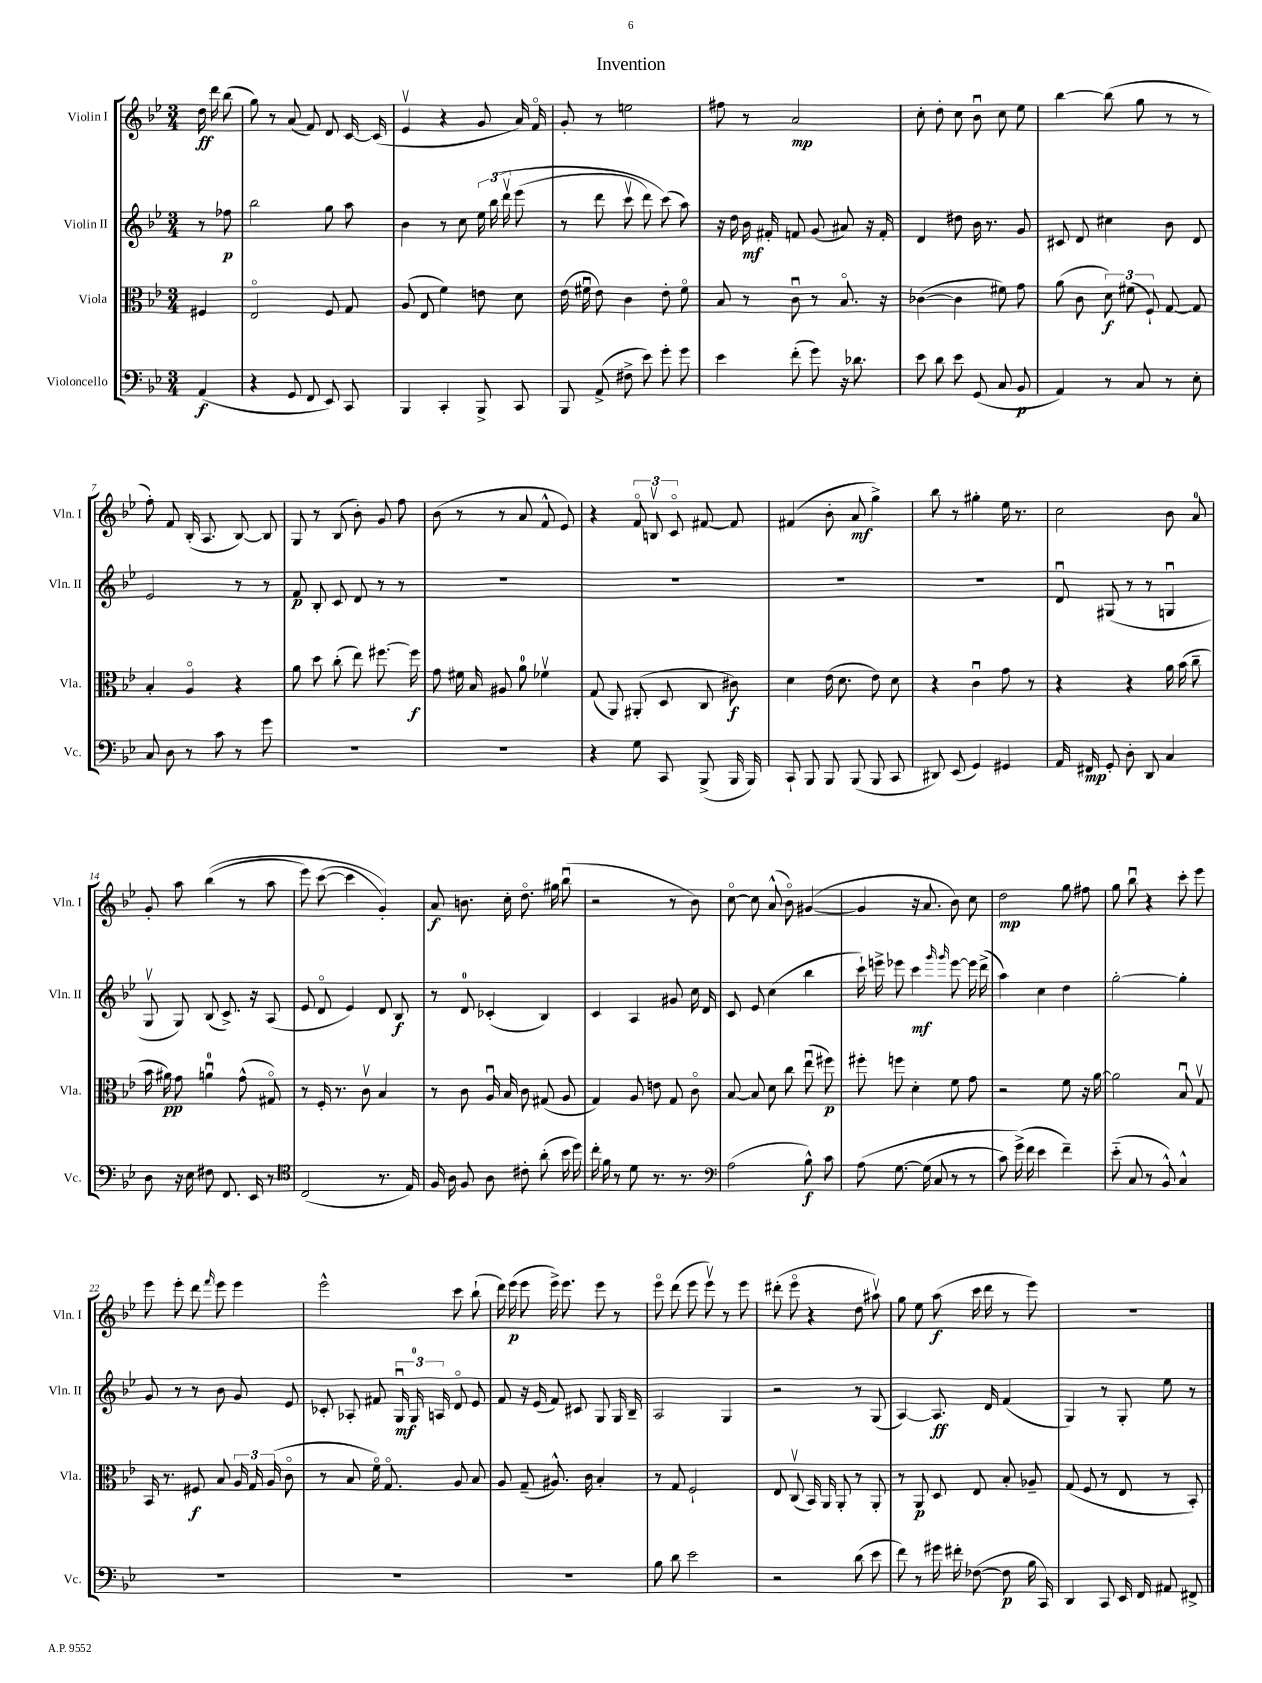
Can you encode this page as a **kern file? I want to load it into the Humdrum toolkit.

**kern	**dynam	**kern	**dynam	**kern	**dynam	**kern	**dynam
*part4	*part4	*part3	*part3	*part2	*part2	*part1	*part1
*staff4	*staff4	*staff3	*staff3	*staff2	*staff2	*staff1	*staff1
*I"Violoncello	*	*I"Viola	*	*I"Violin II	*	*I"Violin I	*
*I'Vc.	*	*I'Vla.	*	*I'Vln. II	*	*I'Vln. I	*
*clefF4	*	*clefC3	*	*clefG2	*	*clefG2	*
*k[b-e-]	*	*k[b-e-]	*	*k[b-e-]	*	*k[b-e-]	*
*M3/4	*	*M3/4	*	*M3/4	*	*M3/4	*
=	=	=	=	=	=	=	=
(4AA/	f	4F#X/	.	8r	.	16dd\	ff
.	.	.	.	.	.	16ddd\	.
.	.	.	.	8ff-X\	p	(8bb-\	.
=1	=1	=1	=1	=1	=1	=1	=1
4r	.	2E-/	.	2bb-\	.	8gg\)	.
.	.	.	.	.	.	8r	.
8GG/	.	.	.	.	.	(8a/	.
8FF/	.	.	.	.	.	8f/)	.
8EE-/)	.	8F/	.	8gg\	.	8d/	.
8CC/	.	8G/	.	8aa\	.	[16c/	.
.	.	.	.	.	.	(16c/]	.
=2	=2	=2	=2	=2	=2	=2	=2
4BBB-/	.	(8A/	.	4b-\	.	4e-v/	.
.	.	8E-/	.	.	.	.	.
4CC'/	.	4f\)	.	8r	.	4r	.
.	.	.	.	8cc\	.	.	.
8BBB-^/	.	8en\	.	24ee-\	.	8g/	.
.	.	.	.	(24bb-\	.	.	.
.	.	.	.	24dddv\	.	.	.
8CC/	.	8d\	.	(8eee-\	.	16a/)	.
.	.	.	.	.	.	16f/	.
=3	=3	=3	=3	=3	=3	=3	=3
8BBB-/	.	(16e-\	.	8r	.	8g'/	.
.	.	16f#Xu\	.	.	.	.	.
(8AA^/	.	8e-\)	.	8ddd\	.	8r	.
8F#X^\	.	4c\	.	8cccv\	.	2een\	.
8e-\)	.	.	.	8ddd\)	.	.	.
8g'\	.	8e-'\	.	(8ccc\)	.	.	.
8g\	.	8f#\	.	8aa\)	.	.	.
=4	=4	=4	=4	=4	=4	=4	=4
4e-\	.	8B-/	.	16r	.	8ff#X\	.
.	.	.	.	16dd\	.	.	.
.	.	8r	.	16b-\	mf	8r	.
.	.	.	.	16f#X'/	.	.	.
(8f'\	.	8cu\	.	8fn/	.	2a/	mp
8g\)	.	8r	.	(8g/	.	.	.
16r	.	8.B-/	.	8a#X/)	.	.	.
8.d-X\	.	.	.	.	.	.	.
.	.	.	.	16r	.	.	.
.	.	16r	.	16f'/	.	.	.
=5	=5	=5	=5	=5	=5	=5	=5
8e-\	.	([4c-X\	.	4d/	.	8cc'\	.
8d\	.	.	.	.	.	8dd'\	.
8e-\	.	4c-\]	.	8dd#X\	.	8cc\	.
(8GG/	.	.	.	16b-\	.	8b-u\	.
.	.	.	.	8.r	.	.	.
8C/	.	8f#X\)	.	.	.	8cc\	.
8BB-/	p	8g\	.	8g/	.	8ee-\	.
=6	=6	=6	=6	=6	=6	=6	=6
4AA/)	.	(8a\	.	8c#X/	.	[4bb-\	.
.	.	8c\	.	8d/	.	.	.
8r	.	12d\)	f	4cc#X\	.	(8bb-\]	.
.	.	(12f#X\	.	.	.	.	.
8C/	.	.	.	.	.	8gg\	.
.	.	12F`/)	.	.	.	.	.
8r	.	[8G/	.	8b-\	.	8r	.
8E-'\	.	8G/]	.	8d/	.	8r	.
!!LO:LB:g=z
=7	=7	=7	=7	=7	=7	=7	=7
8C/	.	4B-'/	.	2e-/	.	8ff'\)	.
8D\	.	.	.	.	.	8f/	.
8r	.	4A/	.	.	.	(16B-'/	.
.	.	.	.	.	.	8.A/	.
8c\	.	.	.	.	.	.	.
8r	.	4r	.	8r	.	[8B-/)	.
8g\	.	.	.	8r	.	8B-/]	.
=8	=8	=8	=8	=8	=8	=8	=8
2.r	.	8a\	.	8f/	p	8G/	.
.	.	8dd\	.	8B-'/	.	8r	.
.	.	(8cc'\	.	8c/	.	(8B-/	.
.	.	8ee-\)	.	8d/	.	8b-'\)	.
.	.	[8.ff#X\	.	8r	.	8g/	.
.	.	.	.	8r	.	8ff\	.
.	.	16ff#\]	f	.	.	.	.
=9	=9	=9	=9	=9	=9	=9	=9
2.r	.	8g\	.	2.r	.	(8b-\	.
.	.	16f#X\	.	.	.	8r	.
.	.	16B-/	.	.	.	.	.
.	.	8A#X/	.	.	.	8r	.
.	.	8a\	.	.	.	8a/	.
.	.	4f-Xv\	.	.	.	8f^^/	.
.	.	.	.	.	.	8e-/)	.
=10	=10	=10	=10	=10	=10	=10	=10
4r	.	(8G/	.	2.r	.	4r	.
.	.	8AA/)	.	.	.	.	.
8G\	.	(8AA#X'/	.	.	.	12f/	.
.	.	.	.	.	.	12Bnv/	.
8CC/	.	8D/	.	.	.	.	.
.	.	.	.	.	.	12c/	.
(8BBB-^/	.	8C/	.	.	.	[8f#X/	.
16BBB-/	.	8c#X\)	f	.	.	8f#/]	.
16BBB-/)	.	.	.	.	.	.	.
=11	=11	=11	=11	=11	=11	=11	=11
8CC`/	.	4d\	.	2.r	.	(4f#X/	.
8BBB-/	.	.	.	.	.	.	.
8BBB-/	.	(16e-\	.	.	.	8b-'\	.
.	.	8.d\	.	.	.	.	.
(8BBB-/	.	.	.	.	.	8a/	mf
8BBB-/	.	8e-\)	.	.	.	4gg^\)	.
8CC/	.	8d\	.	.	.	.	.
=12	=12	=12	=12	=12	=12	=12	=12
8DD#X/)	.	4r	.	2.r	.	8bb-\	.
(8EE-/	.	.	.	.	.	8r	.
4GG/)	.	4cu\	.	.	.	4gg#X'\	.
4GG#X/	.	8g\	.	.	.	16ee-\	.
.	.	.	.	.	.	8.r	.
.	.	8r	.	.	.	.	.
=13	=13	=13	=13	=13	=13	=13	=13
16AA/	.	4r	.	8du/	.	2cc\	.
16FF#X/	mp	.	.	.	.	.	.
8GG'/	.	.	.	(8G#X/	.	.	.
8D'\	.	4r	.	8r	.	.	.
8DD/	.	.	.	8r	.	.	.
4C/	.	16a\	.	4Gnu/	.	8b-\	.
.	.	(16b-\	.	.	.	.	.
.	.	8cc~\	.	.	.	8a/	.
!!LO:LB:g=z
=14	=14	=14	=14	=14	=14	=14	=14
8D\	.	16b-\	.	8Gv/	.	8g'/	.
.	.	16a#X\)	pp	.	.	.	.
16r	.	8g\	.	8G/)	.	8aa\	.
16E-\	.	.	.	.	.	.	.
8F#X\	.	4anu\	.	(8B-/	.	((4bb-\	.
8.FF/	.	.	.	8.c^/)	.	.	.
.	.	(8g^^\	.	.	.	8r	.
16EE-/	.	.	.	16r	.	.	.
8r	.	8G#X/)	.	(8A/	.	8aa\	.
=15	=15	=15	=15	=15	=15	=15	=15
*clefC4	*	*	*	*	*	*	*
(2C/	.	8r	.	8e-/	.	8eee-\)	.
.	.	16F'/	.	8d/	.	([8ccc\	.
.	.	8.r	.	.	.	.	.
.	.	.	.	4e-/)	.	4ccc\]	.
.	.	8cv\	.	.	.	.	.
8.r	.	4B-/	.	8d/	.	4g'/))	.
.	.	.	.	8B-/	f	.	.
16E-/)	.	.	.	.	.	.	.
=16	=16	=16	=16	=16	=16	=16	=16
16F/	.	8r	.	8r	.	8a/	f
16A\	.	.	.	.	.	.	.
8F/	.	8c\	.	8d/	.	8.bn\	.
8A\	.	16Au/	.	(4c-X'/	.	.	.
.	.	16B-/	.	.	.	16cc'\	.
8c#X'\	.	8c\	.	.	.	8.dd\	.
(8a'\	.	(8G#X/	.	4B-/)	.	.	.
.	.	.	.	.	.	16gg#X\	.
16b-\	.	8A/	.	.	.	(8bb-u\	.
16dd\)	.	.	.	.	.	.	.
=17	=17	=17	=17	=17	=17	=17	=17
16cc'\	.	4G/)	.	4c/	.	2r	.
16f\	.	.	.	.	.	.	.
8r	.	.	.	.	.	.	.
8d\	.	8A/	.	4A/	.	.	.
8.r	.	8en\	.	.	.	.	.
.	.	8G/	.	8g#X/	.	8r	.
8.r	.	.	.	.	.	.	.
.	.	8c\	.	16cc\	.	8b-\)	.
.	.	.	.	16d/	.	.	.
=18	=18	=18	=18	=18	=18	=18	=18
*clefF4	*	*	*	*	*	*	*
(2A\	.	[8B-/	.	8c/	.	[8cc\	.
.	.	8B-/]	.	8e-/	.	8cc\]	.
.	.	8d\	.	(4cc\	.	(8a^^/	.
.	.	8cc\	.	.	.	8b-\)	.
8B-^^\)	f	(8ee-u\	.	4bb-\	.	([4g#X/	.
8c\	.	8ff#X\)	p	.	.	.	.
=19	=19	=19	=19	=19	=19	=19	=19
(8A\	.	8ff#X'\	.	16ccc`\)	.	4g#/]	.
.	.	.	.	16eeen^\	.	.	.
[8.G\	.	8ffn\	.	8eee-X\	.	.	.
.	.	4d'\	.	4ccc\	mf	16r	.
(16G\]	.	.	.	.	.	8.a/	.
8C/	.	.	.	.	.	.	.
.	.	.	.	16qqggg/	.	.	.
.	.	.	.	16qqggg/	.	.	.
8r	.	8f\	.	[8eee-\	.	8b-\)	.
8r	.	8g\	.	16eee-\]	.	8cc\	.
.	.	.	.	(16ddd^\	.	.	.
=20	=20	=20	=20	=20	=20	=20	=20
8c\)	.	2r	.	4aa\)	.	2dd\	mp
(16g^\)	.	.	.	.	.	.	.
16f\	.	.	.	.	.	.	.
4e-\	.	.	.	4cc\	.	.	.
4f~\)	.	8f\	.	4dd\	.	8gg\	.
.	.	16r	.	.	.	8ff#X\	.
.	.	[16a\	.	.	.	.	.
=21	=21	=21	=21	=21	=21	=21	=21
(8e-\	.	2a\]	.	[2gg'\	.	8gg\	.
8C/	.	.	.	.	.	8bb-u\	.
8r	.	.	.	.	.	4r	.
8BB-^^/)	.	.	.	.	.	.	.
4C^^/	.	8B-u/	.	4gg'\]	.	8ccc'\	.
.	.	8Gv/	.	.	.	8eee-\	.
!!LO:LB:g=z
=22	=22	=22	=22	=22	=22	=22	=22
2.r	.	16BB-/	.	8g/	.	8eee-\	.
.	.	8.r	.	.	.	.	.
.	.	.	.	8r	.	8eee-'\	.
.	.	8F#X/	f	8r	.	8ddd\	.
.	.	.	.	.	.	16qqfff/	.
.	.	8B-/	.	8b-\	.	8eee-\	.
.	.	24A/	.	8g/	.	4eee-\	.
.	.	24G/	.	.	.	.	.
.	.	(24A/	.	.	.	.	.
.	.	8c\	.	8e-/	.	.	.
=23	=23	=23	=23	=23	=23	=23	=23
2.r	.	8r	.	8c-X'/	.	2eee-^^\	.
.	.	8B-/	.	8A-X'/	.	.	.
.	.	16f\)	.	8f#X/	.	.	.
.	.	8.G/	.	.	.	.	.
.	.	.	.	24Gu/	mf	.	.
.	.	.	.	24G/	.	.	.
.	.	.	.	24An/	.	.	.
.	.	8A/	.	8d/	.	8ccc\	.
.	.	8B-/	.	8e-/	.	(8bb-`\	.
=24	=24	=24	=24	=24	=24	=24	=24
2.r	.	8A/	.	8f/	.	16ddd\)	.
.	.	.	.	.	.	(16eee-\	p
.	.	(8G~/	.	16r	.	8eee-\	.
.	.	.	.	(16e-/	.	.	.
.	.	8.A#X^^/)	.	8f/)	.	16eee-^\)	.
.	.	.	.	.	.	8.eee-\	.
.	.	.	.	8c#X/	.	.	.
.	.	16c\	.	.	.	.	.
.	.	4B-'/	.	8G/	.	8eee-\	.
.	.	.	.	16G/	.	8r	.
.	.	.	.	16B-~/	.	.	.
=25	=25	=25	=25	=25	=25	=25	=25
8B-\	.	8r	.	2A/	.	8eee-\	.
8d\	.	8G/	.	.	.	(8ddd\	.
2e-\	.	2F`/	.	.	.	8eee-\	.
.	.	.	.	.	.	8eee-v\)	.
.	.	.	.	4G/	.	8r	.
.	.	.	.	.	.	8eee-\	.
=26	=26	=26	=26	=26	=26	=26	=26
2r	.	8E-/	.	2r	.	(8ddd#X'\	.
.	.	(8Cv/	.	.	.	8eee-\	.
.	.	16BB-/)	.	.	.	4r	.
.	.	16AA/	.	.	.	.	.
.	.	8AA'/	.	.	.	.	.
(8d\	.	8r	.	8r	.	8dd\	.
8e-\	.	8AA'/	.	(8G/	.	8aa#Xv\)	.
=27	=27	=27	=27	=27	=27	=27	=27
8f\)	.	8r	.	[4A/)	.	8gg\	.
8r	.	8AA/	p	.	.	8ee-\	.
16g#X\	.	8D/	.	8.A/]	ff	(8aa\	f
16f#X'\	.	.	.	.	.	.	.
([8F-X\	.	8E-/	.	.	.	16ccc\	.
.	.	.	.	16d/	.	16ddd\	.
8F-\]	p	8B-'/	.	(4f/	.	8r	.
16B-\	.	8A-X~/	.	.	.	8eee-\)	.
16CC/)	.	.	.	.	.	.	.
=28	=28	=28	=28	=28	=28	=28	=28
4DD/	.	(8G/	.	4G/)	.	2.r	.
.	.	8F/	.	.	.	.	.
8CC/	.	8r	.	8r	.	.	.
16EE-/	.	8E-/	.	8G'/	.	.	.
16FF/	.	.	.	.	.	.	.
8AA#X/	.	8r	.	8ee-\	.	.	.
8FF#X^/	.	8BB-'/)	.	8r	.	.	.
==	==	==	==	==	==	==	==
*-	*-	*-	*-	*-	*-	*-	*-
